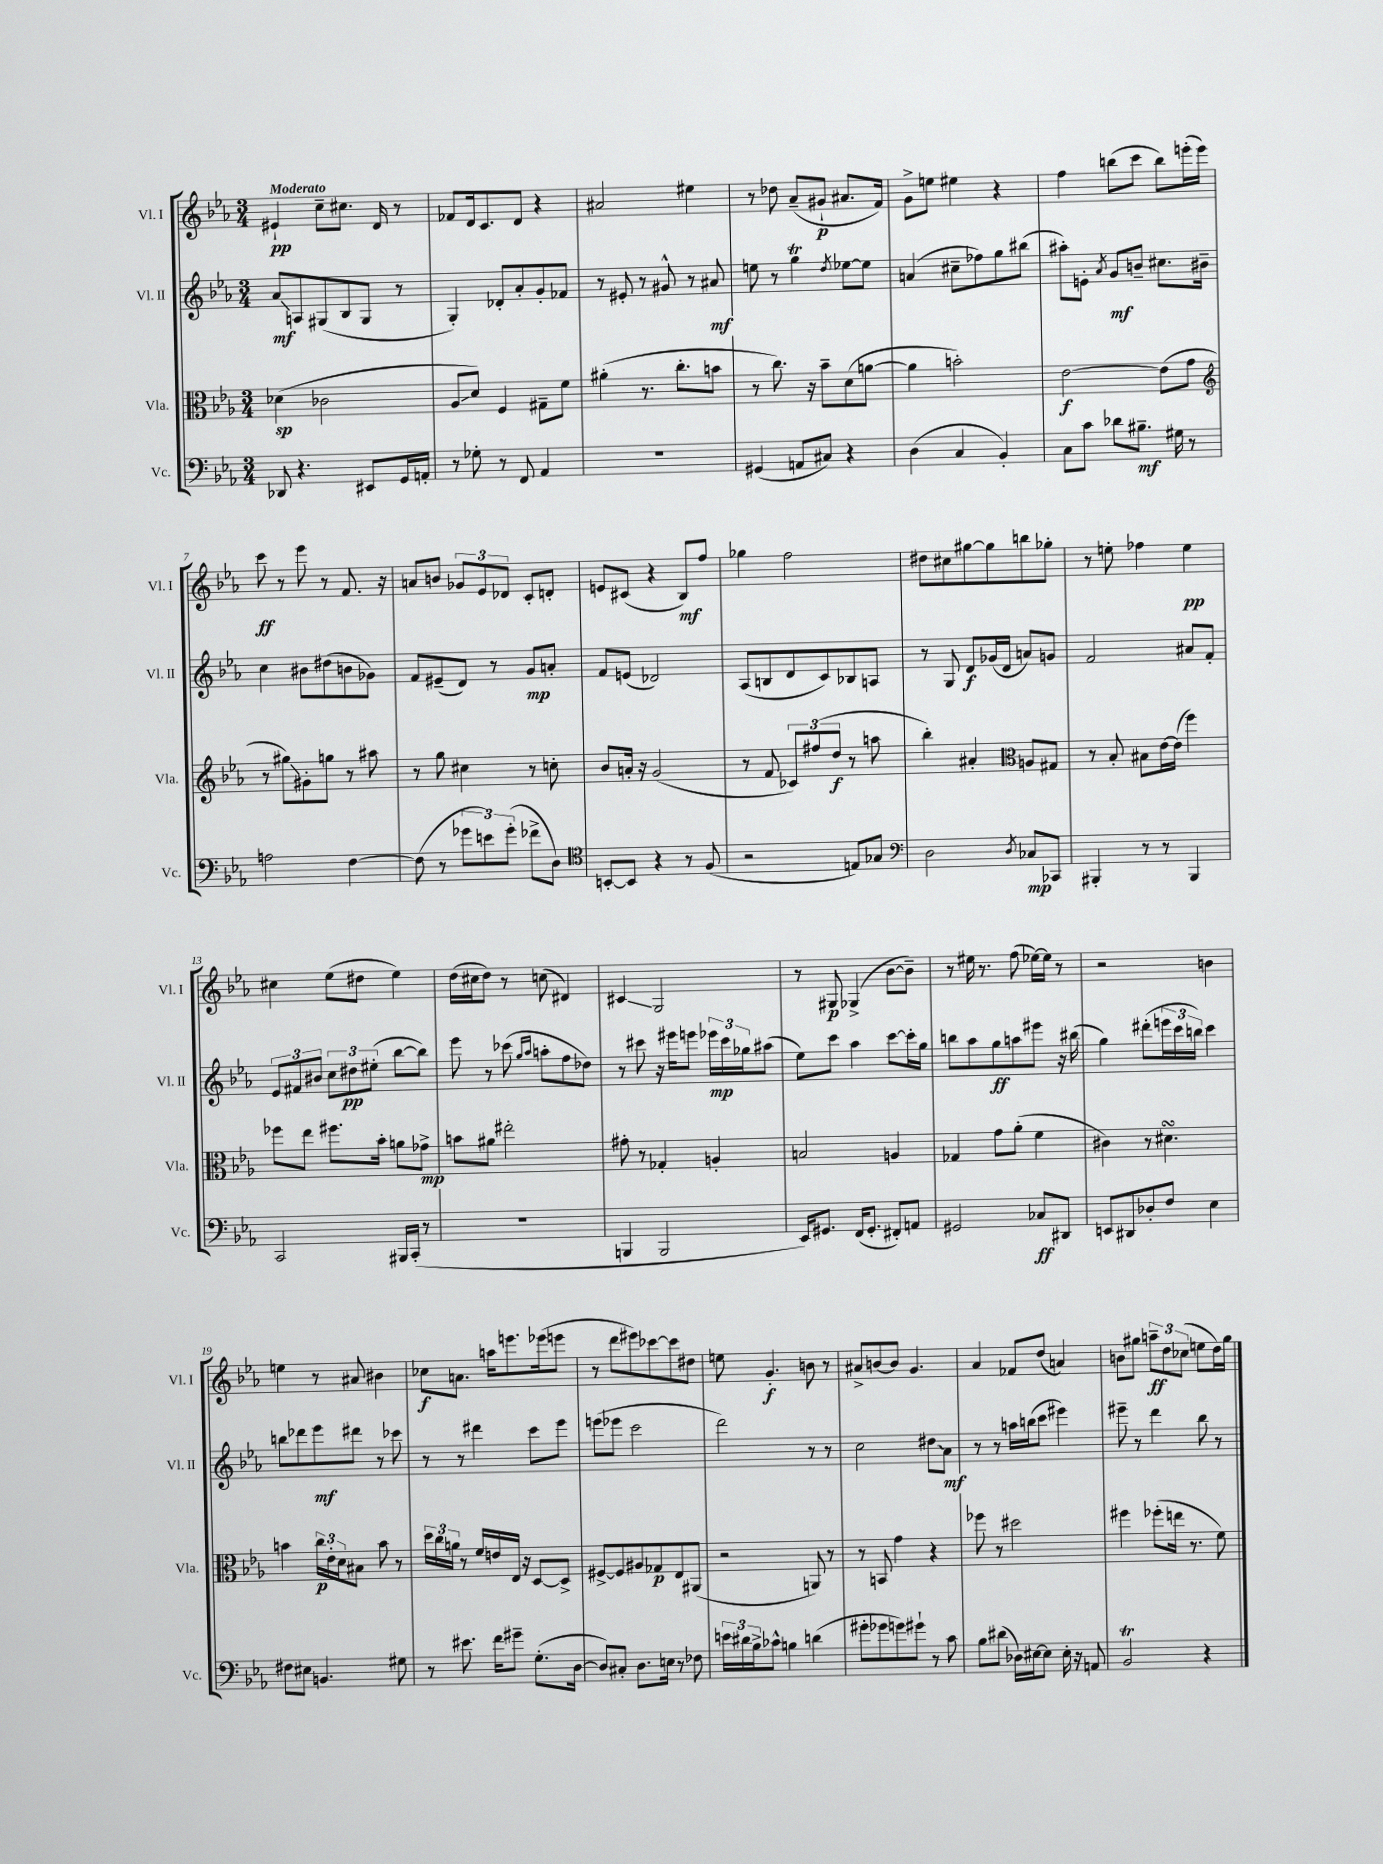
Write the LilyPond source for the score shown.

<<
\new StaffGroup <<
\new Staff = "s0" \with { instrumentName = "Vl. I" shortInstrumentName = "Vl. I" } {
    \clef treble \key ees \major \numericTimeSignature \time 3/4 \tempo "Moderato"
    eis'4-!\pp c''8-- cis''8. d'16 r8 |
    fes'8 d'16 c'8. d'8 r4 |
    ais'2 eis''4 |
    r8 des''8 aes'8--( gis'8-!\p ais'8. f'16) |
    g'8-> e''8 eis''4 r4 |
    f''4 b''8( c'''8 b''8) e'''16-.( e'''16) |
    c'''8\ff r8 ees'''8 r8 f'8. r16 |
    a'8 b'8 \tuplet 3/2 { ges'8 ees'8 des'8 } c'8-. d'8-. |
    e'8 cis'8( r4 bes8\mf) f''8 |
    ges''4 f''2 |
    dis''8 cis''8 gis''8~ gis''8 b''8 ges''8-. |
    r8 e''8-. fes''4 e''4\pp |
    cis''4 ees''8( dis''8 ees''4) |
    d''16( cis''16 d''8) r8 c''8( dis'4) |
    cis'4\glissando g2 |
    r8 gis8\p ges4->( bes'8~ bes'8--) |
    r8 eis''16 r8. f''8( ees''16~) ees''16 r8 |
    r2 b'4 |
    e''4 r8 ais'8 bis'4 |
    ces''8\f a'8. a''16 e'''8. ees'''16( e'''8 |
    r8 d'''8 eis'''8) ces'''8~ ces'''8 dis''8 |
    e''8 g'4.-.\f b'8 r8 |
    ais'8-> b'8~ b'8 g'4. |
    aes'4 fes'8 d''8( a'4) |
    \once \override Glissando.style = #'zigzag b'8\glissando gis''8 \tuplet 3/2 { a''8--\ff d''8 ces''8( } e''8 d''16) gis''16 \bar "|." |
}
\new Staff = "s1" \with { instrumentName = "Vl. II" shortInstrumentName = "Vl. II" } {
    \clef treble \key ees \major \numericTimeSignature \time 3/4
    aes'8\glissando\mf a8 gis8( bes8 gis8 r8 |
    g4-.) des'8-. aes'8-. g'8-. fes'8 |
    r8 eis'8-. r8 gis'8-^ r8 ais'8\mf |
    e''8 r8 g''4\trill \acciaccatura { d''8 } ees''8~ ees''8 |
    a'4( cis''8-- fes''8) g''8 bis''8( |
    ais''8-.) e'8-. \acciaccatura { aes'8 } g'8\mf b'8-- cis''8. bis'16-- |
    c''4 bis'8 dis''8( b'8 ges'8) |
    f'8 eis'8--( d'8) r8 g'8\mp a'8-. |
    f'8 e'8( des'2) |
    aes8( b8 d'8 c'8) bes8 a8 |
    r8 g8 d'8\f ges'16( d'16 a'8) g'8 |
    f'2 ais'8 f'8-. |
    \tuplet 3/2 { ees'8 fis'8 bis'8 } \tuplet 3/2 { c''8 dis''8\pp eis''8-.( } bes''8~ bes''8) |
    ees'''8 r8 ces'''8( \grace { g''16 aes''16 } a''8-. f''8 des''8) |
    r8 cis'''8 r16 eis'''16 e'''8 \tuplet 3/2 { ees'''16\mp cis'''16 ges''16 } ais''8( |
    ees''8) c'''8 aes''4 c'''8~ c'''16-. g''16 |
    b''8 aes''8 g''8\ff a''8 eis'''8 r16 bis''16( |
    g''4) dis'''8-.( \tuplet 3/2 { e'''16 c'''16 b''16) } c'''4 |
    b''8 des'''8 ees'''8\mf dis'''8 r8 ces'''8 |
    r8 r8 dis'''4 c'''8 ees'''8 |
    e'''8( ees'''8 c'''2 |
    d'''2) r8 r8 |
    c''2 \once \override Glissando.style = #'zigzag dis''8\glissando aes'8\mf |
    r8 r8 a''16 b''16( c'''8 eis'''4) |
    eis'''8-- r8 d'''4 bes''8 r8 \bar "|." |
}
\new Staff = "s2" \with { instrumentName = "Vla." shortInstrumentName = "Vla." } {
    \clef alto \key ees \major \numericTimeSignature \time 3/4
    des'4\sp( ces'2 |
    aes8\glissando d'8) f4 gis8-- f'8 |
    ais'4-.( r8. c''8.-. b'8 |
    r8 c''8.) r16 bes'8-- d'8( a'8~ |
    a'4 b'2-.) |
    ees'2~\f ees'8( g'8 |
    \clef treble r8 gis''8\glissando) gis'8-. g''8 r8 ais''8 |
    r8 g''8 cis''4 r8 c''8-. |
    bes'8 a'16-. r16 g'2( |
    r8 f'8 \tuplet 3/2 { ces'8) fis''8( d''8\f } r8 a''8 |
    bes''4-.) ais'4-. \clef alto a8 gis8 |
    r8 bes8-. bis8 ees'16~ ees'16( f''4) |
    fes''8 ees''8 fis''8. bes'16-. a'8 ges'8->\mp |
    b'8 ais'8 eis''2-. |
    gis'8-. r8 ges4-. a4-. |
    b2 a4 |
    ges4 g'8 aes'8-.( f'4 |
    cis'4) r8 dis'4.\turn |
    b'4 \tuplet 3/2 { c''16\p ees'16-. d'16 } bis8 b'8 r8 |
    \tuplet 3/2 { d''16 c''16 a'16 } r8 f'16 e'16 ees16 r16 d8~ d8-> |
    fis8~-> fis8 ais8 ges8\p ees8 ais,8( |
    r2 a,8) r8 |
    r8 b,8 g'4 r4 |
    fes''8 r8 dis''2 |
    fis''4 fes''8-.( e''16 r8. f'8) \bar "|." |
}
\new Staff = "s3" \with { instrumentName = "Vc." shortInstrumentName = "Vc." } {
    \clef bass \key ees \major \numericTimeSignature \time 3/4
    des,8 r4. eis,8 g,16 a,16-. |
    r8 ges8-. r8 f,8 aes,4 |
    R2. |
    gis,4( a,8 cis8) r4 |
    d4( c4 bes,4-.) |
    c8 c'8 des'8 bis8.--\mf gis16 r8 |
    a2 f4~ |
    f8( r8 \tuplet 3/2 { ges'8 e'8) ges'8-.( } fes'8-> d8) |
    \clef tenor b,8~-. b,8 r4 r8 f8( |
    r2 e8) ges8 |
    \clef bass d2 \acciaccatura { d8 } ces8\mp ces,8 |
    bis,,4-. r8 r8 bis,,4 |
    c,2 bis,,16 c,16-.( r8 |
    R2. |
    b,,4 b,,2 |
    ees,16) gis,8. f,16( gis,8.-. fis,8-.) a,8 |
    gis,2 ces8\ff dis,8 |
    e,8 dis,8 des8-. f8 ees4 |
    fis8 eis8 b,4. gis8 |
    r8 eis'8. f'16 gis'8-- g8.-.( d16~ |
    d8) cis8-. d8. e16 r8 fes8 |
    \tuplet 3/2 { e'16 dis'16 bes16-> } ces'8-^ b4 d'4( |
    gis'8-. ges'8 g'8) gis'8-! r8 c'8 |
    bes8 dis'8( des16) eis16~ eis8 eis16-. r16 a,8 |
    bes,2\trill r4 \bar "|." |
}
>>
>>
